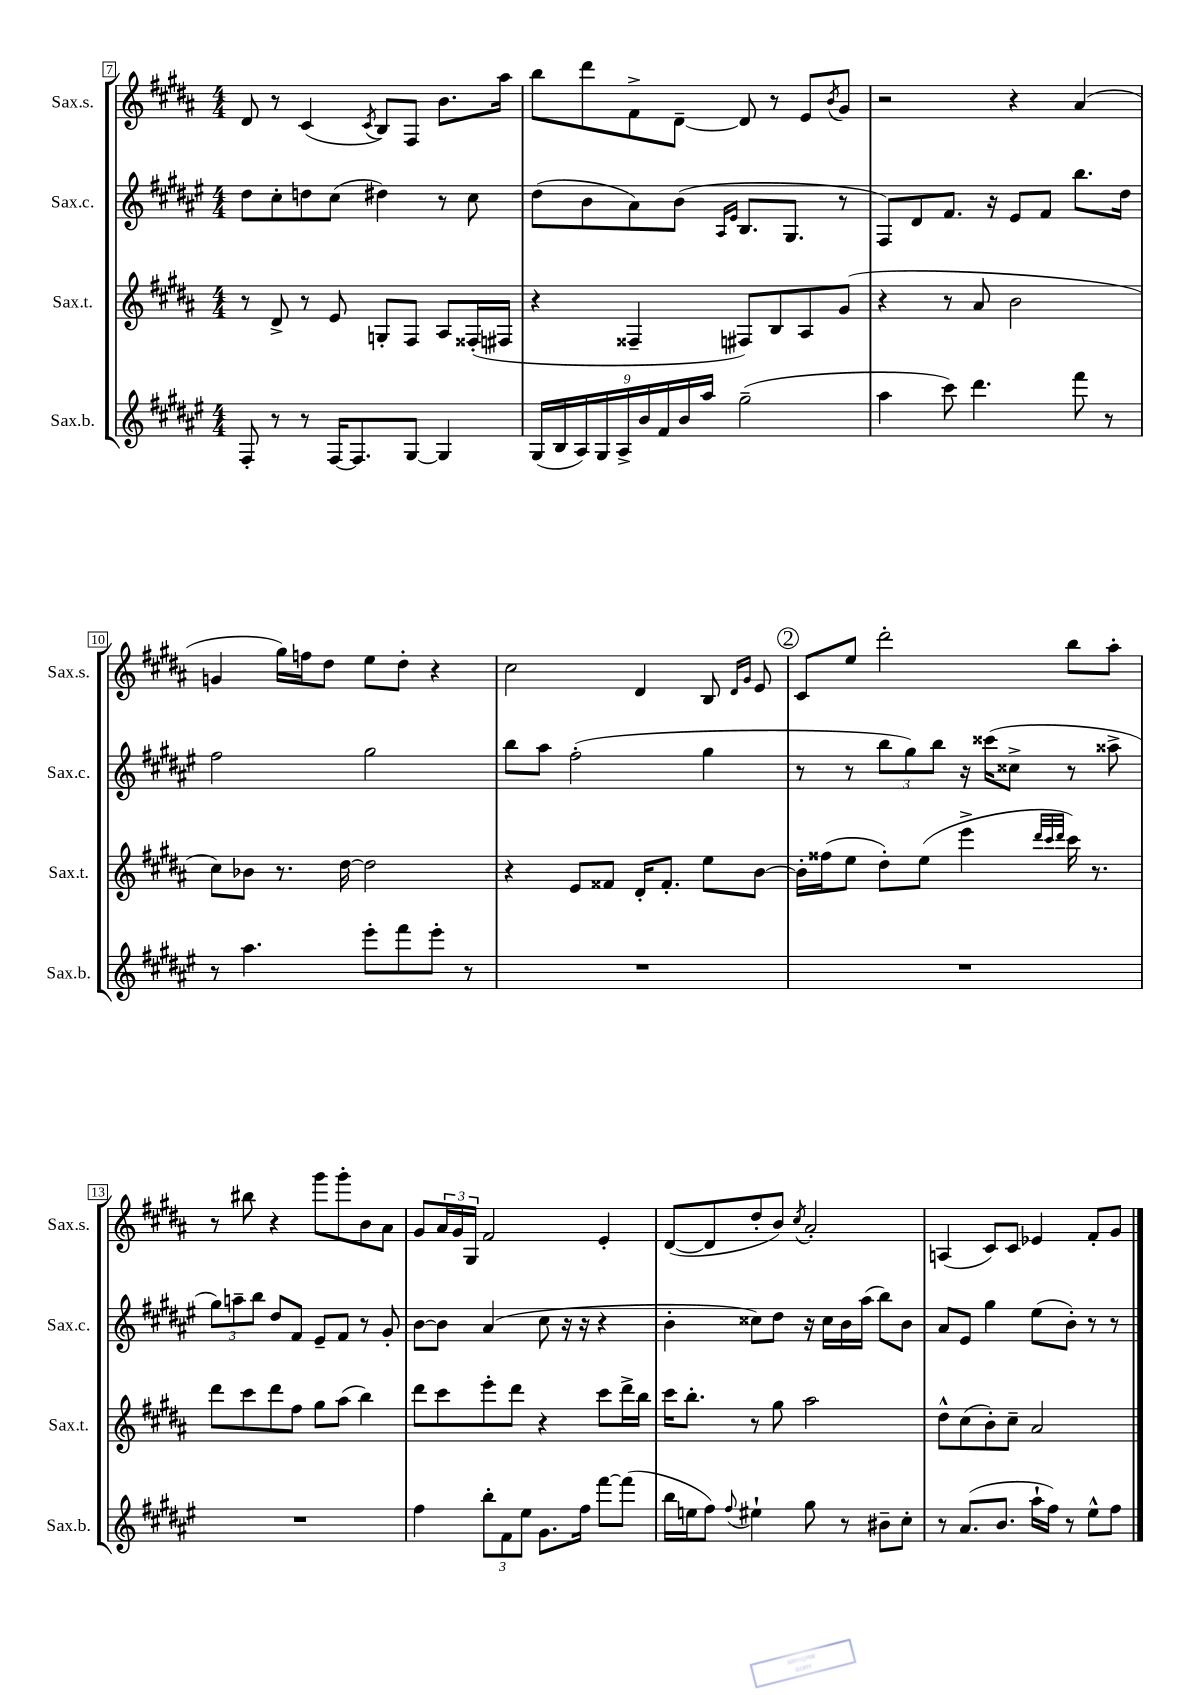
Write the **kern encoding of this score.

**kern	**kern	**kern	**kern
*part4	*part3	*part2	*part1
*staff4	*staff3	*staff2	*staff1
*I"Sax.b.	*I"Sax.t.	*I"Sax.c.	*I"Sax.s.
*I'Sax.b.	*I'Sax.t.	*I'Sax.c.	*I'Sax.s.
*clefG2	*clefG2	*clefG2	*clefG2
*k[f#c#g#d#a#e#]	*k[f#c#g#d#a#]	*k[f#c#g#d#a#e#]	*k[f#c#g#d#a#]
*M4/4	*M4/4	*M4/4	*M4/4
=7	=7	=7	=7
8F#'/	8r	8dd#\L	8d#/
8r	8d#^/	8cc#'\	8r
8r	8r	8ddn\	(4c#/
[16F#/KL	8e/	(8cc#\J	.
8.F#/]	.	.	.
.	.	.	8qc#/
.	8Gn'/L	4dd#X\)	8B/L)
[8G#/J	8F#/J	.	8F#/J
4G#/]	8A#/L	8r	8.b\L
.	(16F##X'/L	8cc#\	.
.	16F#X/JJ	.	16aa#\Jk
=8	=8	=8	=8
(18G#/LL	4r	(8dd#\L	8bb\L
18B/	.	.	.
18A#/)	.	.	.
.	.	8b\	8ddd#\
18G#/	.	.	.
18A#^/	.	.	.
.	4F##X~/	8a#\)	8f#^\
18b/	.	.	.
18f#/	.	.	.
.	.	(8b\J	[8d#~\J
18b/	.	.	.
18aa#/JJ	.	.	.
.	.	16qqA#/LL	.
.	.	16qqe#/JJ	.
(2gg#~\	8F#X/L)	8.B/L	8d#/]
.	8B/	.	8r
.	.	8.G#/J	.
.	8A#/	.	8e/L
.	.	.	8qb/
.	(8g#/J	8r	8g#/J
=9	=9	=9	=9
4aa#\	4r	8F#/L)	2r
.	.	8d#/	.
8ccc#\)	8r	8.f#/J	.
4.ddd#\	8a#/	.	.
.	.	16r	.
.	2b\	8e#/L	4r
.	.	8f#/J	.
8fff#\	.	8.bb\L	(4a#/
8r	.	.	.
.	.	16dd#\Jk	.
!!LO:LB:g=z
=10	=10	=10	=10
8r	8cc#\L)	2ff#\	4gn/
4.aa#\	8b-X\J	.	.
.	8.r	.	16gg#\LL)
.	.	.	16ffn\J
.	.	.	8dd#\J
.	[16dd#\	.	.
8eee#'\L	2dd#\]	2gg#\	8ee\L
8fff#\	.	.	8dd#'\J
8eee#'\J	.	.	4r
8r	.	.	.
=11	=11	=11	=11
1r	4r	8bb\L	2cc#\
.	.	8aa#\J	.
.	8e/L	(2ff#'\	.
.	8f##X/J	.	.
.	16d#'/KL	.	4d#/
.	8.f##'/J	.	.
.	8ee\L	4gg#\	8B/
.	.	.	16qqd#/LL
.	.	.	16qqg#/JJ
.	[8b\J	.	8e/
!!LO:REH:place=s1:t=2
=12	=12	=12	=12
1r	16b'\LL]	8r	8c#/L
.	(16ff##X\J	.	.
.	8ee\J	8r	8ee/J
.	8dd#'\L)	12bb\L	2ddd#'\
.	.	12gg#\)	.
.	(8ee\J	.	.
.	.	12bb\J	.
.	4eee^\	16r	.
.	.	(16ccc##X\KL	.
.	.	8cc##X^\J	.
.	32qqddd#/LLL	.	.
.	32qqccc#/	.	.
.	32qqddd#/JJJ	.	.
.	16ccc#\)	8r	8bb\L
.	8.r	.	.
.	.	8aa##X^\	8aa#'\J
!!LO:LB:g=z
=13	=13	=13	=13
1r	8ddd#\L	12gg#\L)	8r
.	.	12aan~\	.
.	8ccc#\	.	8bb#X\
.	.	12bb\J	.
.	8ddd#\	8dd#/L	4r
.	8ff#\J	8f#/J	.
.	8gg#\L	8e#~/L	8ggg#\L
.	(8aa#\J	8f#/J	8ggg#'\
.	4bb\)	8r	8b\
.	.	8g#'/	8a#\J
=14	=14	=14	=14
4ff#\	8ddd#\L	[8b\L	8g#/L
.	8ccc#\	8b\J]	24a#/L
.	.	.	24g#/
.	.	.	24G#/JJ
12bb'\L	8eee'\	(4a#/	2f#/
12f#\	.	.	.
.	8ddd#\J	.	.
12ee#\J	.	.	.
8.g#\L	4r	8cc#\	.
.	.	16r	.
16ff#\Jk	.	16r	.
[8fff#\L	8ccc#\L	4r	4e'/
(8fff#\J]	16ddd#^\L	.	.
.	16bb\JJ	.	.
=15	=15	=15	=15
16bb\LL	16ccc#\KL	4b'\	([8d#/L
16een\J	8.bb'\J	.	.
8ff#\J)	.	.	8d#/]
8qqff#/	.	.	.
4ee#X`\	8r	8cc##X\L)	8dd#'/
.	8gg#\	8dd#\J	8b/J)
.	.	.	8qcc#/
8gg#\	2aa#\	16r	2a#'/
.	.	16cc##\LL	.
8r	.	16b\	.
.	.	(16aa#\JJ	.
8b#X~\L	.	8bb\L)	.
8cc#'\J	.	8b\J	.
=16	=16	=16	=16
8r	8dd#^^\L	8a#/L	(4An/
(8.a#/L	(8cc#\	8e#/J	.
.	8b'\)	4gg#\	8c#/L)
8.b/J	.	.	.
.	8cc#~\J	.	8c#/J
16aa#`\LL	2a#/	(8ee#\L	4e-X/
16ff#\JJ)	.	.	.
8r	.	8b'\J)	.
8ee#^^\L	.	8r	8f#'/L
8ff#\J	.	8r	8g#/J
==	==	==	==
*-	*-	*-	*-
